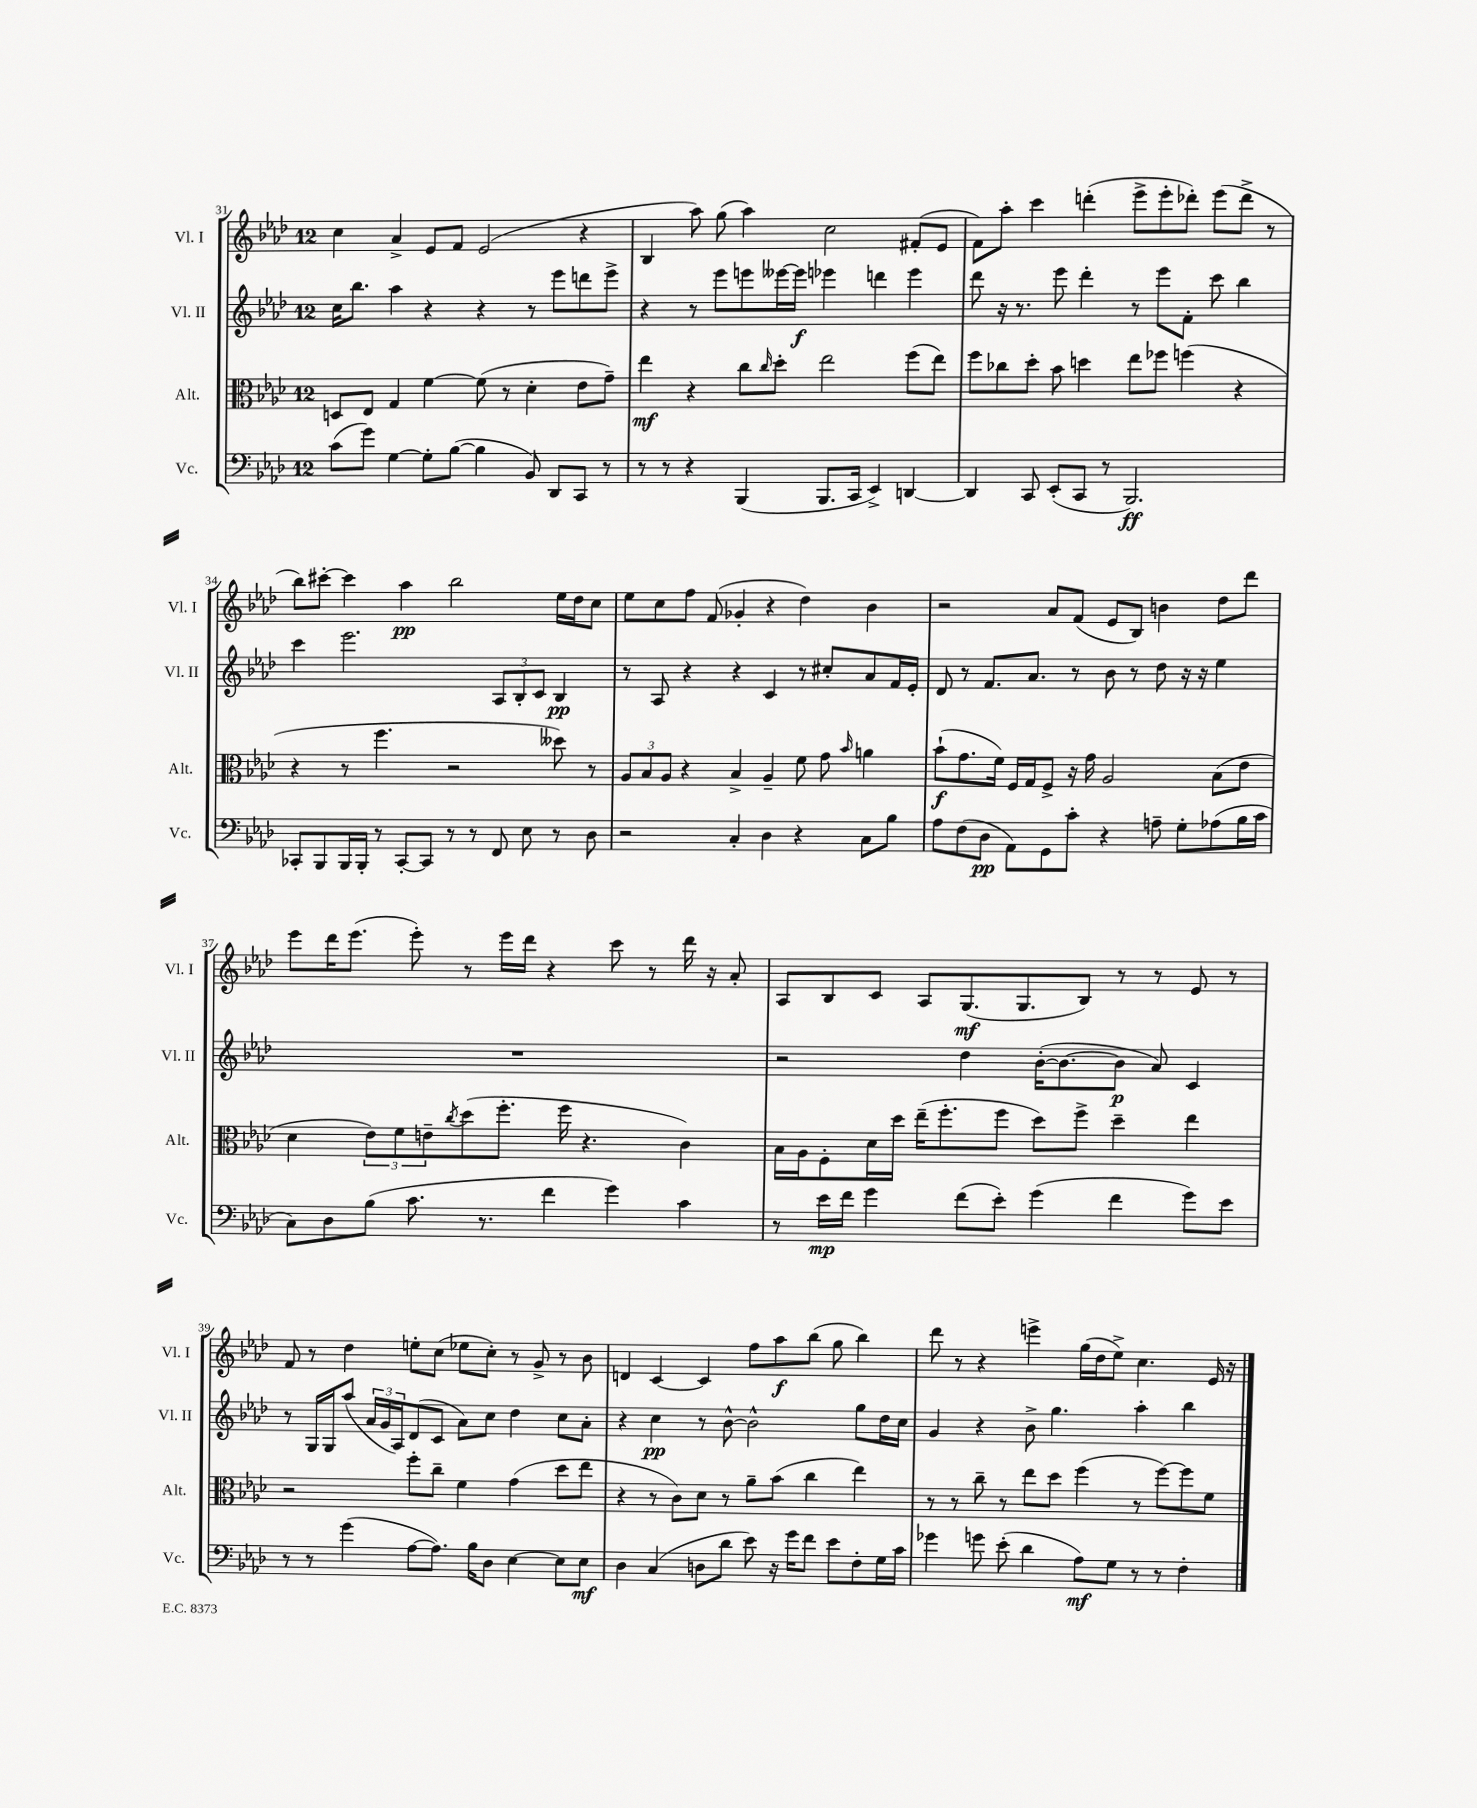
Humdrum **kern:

**kern	**kern	**kern	**kern
*staff4	*staff3	*staff2	*staff1
*clefF4	*clefC3	*clefG2	*clefG2
*k[b-e-a-d-]	*k[b-e-a-d-]	*k[b-e-a-d-]	*k[b-e-a-d-]
*M12/8	*M12/8	*M12/8	*M12/8
(8c	8D	16cc	4cc
.	.	8.bb-	.
8g)	8E-	.	.
[4G	4G	4aa-	4a-^
8G']	[4f	4r	8e-
([8B-	.	.	8f
4B-]	(8f]	4r	(2e-
.	8r	.	.
8BB-)	4d-'	8r	.
8DD-	.	8eee-	.
8CC	8e-	8ddd	4r
8r	8g~)	8eee-^	.
=	=	=	=
8r	4ee-	4r	4B-
8r	.	.	.
4r	4r	8r	8aa-)
.	.	8eee-	(8gg
(4BBB-	8cc	8eee	4aa-)
.	16qqcc	.	.
.	8dd-'	[16eee--	.
.	.	16eee--]	.
8.BBB-	2ee-	4eee-	2cc
16CC	.	.	.
4EE-^)	.	4ddd	.
[4DD	(8ff	4eee-	(8f#'
.	8ee-)	.	8e-
=	=	=	=
4DD]	8ff	8ddd-	8f)
.	8cc-	16r	8aa-'
.	.	8.r	.
8CC	8dd-'	.	4ccc
(8EE-'	8b-	8eee-	.
8CC	4dd	4ddd-'	(4ddd'
8r	.	.	.
2.BBB-)	8ee-	8r	8eee-^
.	8ff-	8eee-	8eee-'
.	(4ff	8f'	8ddd-')
.	.	8ccc	(8eee-
.	4r	4bb-	8ddd-^
.	.	.	8r
=	=	=	=
8CC-'	4r	4ccc	8bb-)
8BBB-	.	.	[8ccc#'
16BBB-	8r	2.eee-	4ccc#]
16BBB-'	.	.	.
8r	4.ff	.	.
[8CC-'	.	.	4aa-
8CC-]	.	.	.
8r	2r	.	2bb-
8r	.	.	.
8FF	.	12A-	.
.	.	12B-'	.
8E-	.	.	.
.	.	12c	.
8r	8dd--)	4B-	16ee-
.	.	.	16dd-
8D-	8r	.	8cc
=	=	=	=
2r	12A-	8r	8ee-
.	12B-	.	.
.	.	8A-	8cc
.	12A-	.	.
.	4r	4r	8ff
.	.	.	(8f
4C'	4B-^	4r	4g-'
4D-	4A-~	4c	4r
4r	8f	8r	4dd-)
.	8g	8cc#'	.
.	16qqb-	.	.
8C	4a	8a-	4b-
8B-	.	16f	.
.	.	16e-'	.
=	=	=	=
8A-	(8b-`	8d-	2r
(8F	8.g	8r	.
8D-	.	8.f	.
.	16f)	.	.
8AA-)	16F	.	.
.	16G	8.a-	.
8GG	8F^	.	8a-
8c'	16r	8r	(8f
.	16g	.	.
4r	2A-	8b-	8e-
.	.	8r	8B-)
8A~	.	8dd-	4b
8G'	.	16r	.
.	.	16r	.
(8A-	(8B-	4ee-	8dd-
16B-	8e-	.	8ddd-
16c	.	.	.
=	=	=	=
8C)	4d-	1.r	8eee-
8D-	.	.	16ddd-
.	.	.	(8.eee-
(8B-	12e-)	.	.
.	12f	.	.
8.c	.	.	8eee-')
.	12e~	.	.
.	8qcc	.	.
.	(8dd-	.	8r
8.r	.	.	.
.	8.ff'	.	16eee-
.	.	.	16ddd-
4f	.	.	4r
.	16ff	.	.
.	4.r	.	.
4g)	.	.	8ccc
.	.	.	8r
4c	4c)	.	16ddd-
.	.	.	16r
.	.	.	8a-'
=	=	=	=
8r	16B-	2r	8A-
.	16A-	.	.
16e-	8F'	.	8B-
16f	.	.	.
4g	16d-	.	8c
.	16dd-	.	.
.	(16ee-~	.	8A-
.	8.ff'	.	.
(8f	.	4dd-	(8.G
8e-')	8ff	.	.
.	.	.	8.G
(4g	8dd-)	([16b-'	.
.	.	8.b-_	.
.	8ff^	.	8B-)
4f	4dd-~	8b-]	8r
.	.	8a-)	8r
8g)	4ee-	4c	8e-
8e-	.	.	8r
=	=	=	=
8r	2r	8r	8f
8r	.	16G	8r
.	.	16G	.
(4g	.	(8aa-	4dd-
.	.	24a-	.
.	.	24g	.
.	.	24A-)	.
[8A-	8ff'	(8d-	8ee'
8.A-])	8cc~	8c	(8cc
.	4f	8a-)	8ee-
16B-	.	.	.
8D-	.	8cc	8cc')
[4E-	(4g	4dd-	8r
.	.	.	8g^
8E-]	8dd-	8cc	8r
8E-	8ee-	8a-'	8b-
=	=	=	=
4D-	4r	4r	4d
(4C	8r	4cc	[4c
.	8c)	.	.
8D	8d-	8r	4c]
8d-	8r	[8b-^^	.
8e-)	8a-~	2b-^^]	8ff
16r	(8b-	.	8aa-
16g	.	.	.
8f	4cc	.	(8bb-
8e-	.	.	8gg
8F'	4ee-)	8gg	4bb-)
16G	.	16dd-	.
16c	.	16cc	.
=	=	=	=
4g-	8r	4g	8ddd-
.	8r	.	8r
8g	8cc~	4r	4r
(8e-'	8r	.	.
4d-	8ee-	8b-^	4eee^
.	8dd-	4.gg	.
8A-)	(4ff	.	(16gg
.	.	.	16dd-
8G	.	.	8ee-^)
8r	8r	4aa-'	4.cc
8r	[8ff)	.	.
4F'	8ff]	4bb-	.
.	8f	.	16e-
.	.	.	16r
==	==	==	==
*-	*-	*-	*-
